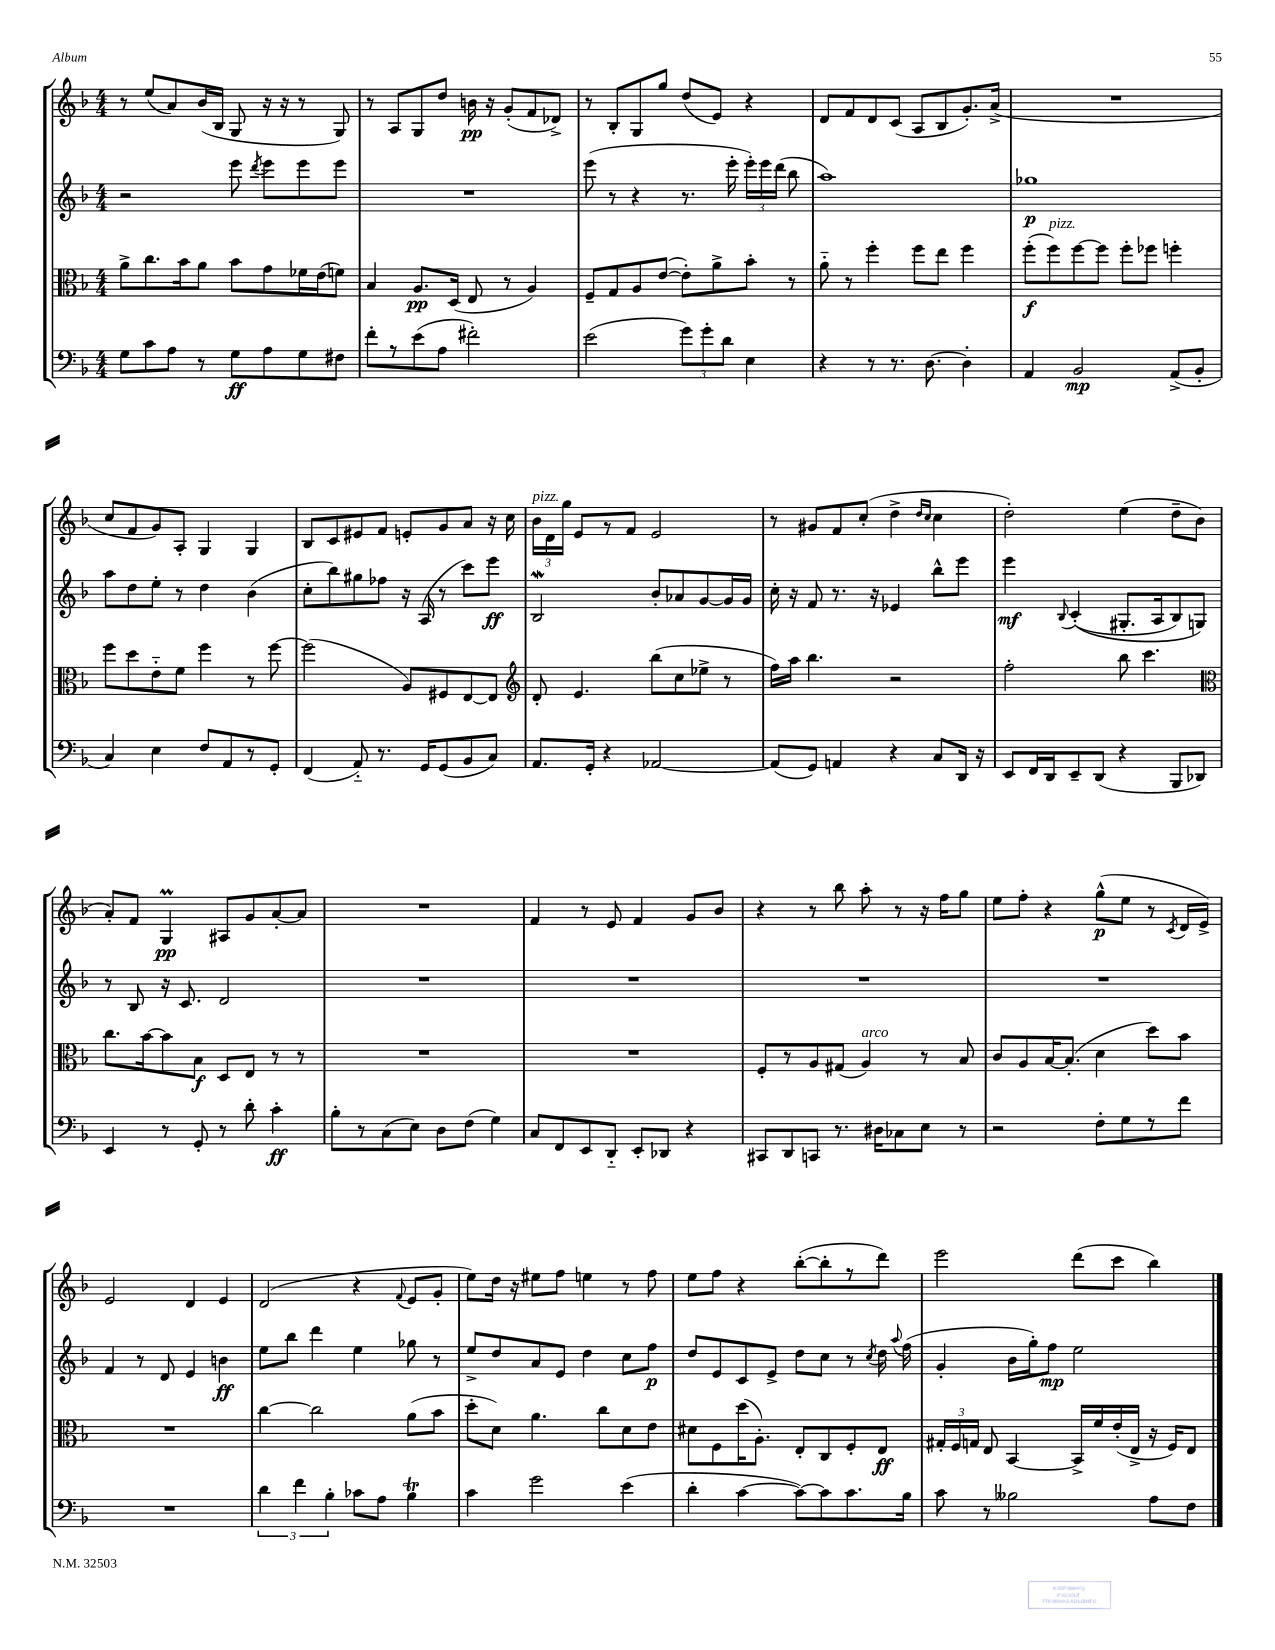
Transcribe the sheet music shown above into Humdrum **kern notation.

**kern	**kern	**kern	**kern
*staff4	*staff3	*staff2	*staff1
*clefF4	*clefC3	*clefG2	*clefG2
*k[b-]	*k[b-]	*k[b-]	*k[b-]
*M4/4	*M4/4	*M4/4	*M4/4
8G	8a^	2r	8r
8c	8.cc	.	(8ee
8A	.	.	8a)
.	16b-	.	.
8r	8a	.	(16b-
.	.	.	16B-
8G	8b-	8eee	8G
.	.	8qddd	.
8A	8g	8eee	16r
.	.	.	16r
8G	16f-	8eee	8r
.	(16e	.	.
8F#	8f)	8eee	8G)
=	=	=	=
8f'	4B-	1r	8r
8r	.	.	8A
(8e	8.A	.	8G
8A	.	.	8dd
.	(16D	.	.
2f#')	8E	.	16b
.	.	.	16r
.	8r	.	(8g'
.	4A)	.	8f
.	.	.	8d-^)
=	=	=	=
(2e	8F~	(8eee	8r
.	8G	8r	8B-'
.	8A	4r	8G
.	([8e	.	8gg
12g)	8e'])	8.r	(8dd
12g'	.	.	.
.	8a^	.	8e)
12d	.	.	.
.	.	16eee'	.
4E	8b-'	24eee')	4r
.	.	24eee	.
.	.	(24ddd	.
.	8r	8bb-	.
=	=	=	=
4r	8a'~	1aa)	8d
.	8r	.	8f
8r	4ff'	.	8d
8.r	.	.	(8c
.	8ff	.	8A
[8.D	.	.	.
.	8ee	.	8B-
4D']	4ff	.	8.g')
.	.	.	(16a^
=	=	=	=
4AA	(8ff'	1gg-	1r
.	8ff)	.	.
2BB-	[8ff	.	.
.	8ff]	.	.
.	8ff'	.	.
.	8ff-	.	.
(8AA^	4ff'	.	.
8BB-'	.	.	.
=	=	=	=
4C)	8ff	8aa	8cc
.	8dd	8dd	8f
4E	8e'~	8ee'	8g)
.	8f	8r	8A'
8F	4ff	4dd	4G
8AA	.	.	.
8r	8r	(4b-	4G
8GG'	[8ff	.	.
=	=	=	=
(4FF	(2ff]	8cc'	8B-
.	.	8bb-)	8c
8AA'~)	.	8gg#	8e#
8.r	.	8ff-	8f
.	8A)	16r	8e'
16GG	.	(16A	.
(8GG	8F#	8r	8g
8BB-	[8E	8ccc)	8a
8C)	8E]	8eee	16r
.	.	.	16cc
=	=	=	=
*	*clefG2	*	*
8.AA	8d'	2B-	24b-
.	.	.	24d
.	.	.	24gg
.	4.e	.	8e
16GG'	.	.	.
4r	.	.	8r
.	.	.	8f
[2AA-	(8bb-	8b-'	2e
.	8cc	8a-	.
.	8ee-^	[8g	.
.	8r	16g]	.
.	.	16g	.
=	=	=	=
(8AA-]	16ff)	16cc'	8r
.	16aa	16r	.
8GG)	4.bb-	8f	8g#
4AA	.	8.r	8f
.	.	.	(8cc'
.	.	16r	.
4r	2r	4e-	4dd^
.	.	.	16qqdd
.	.	.	16qqcc
8C	.	8bb-^^	4cc
16DD	.	8eee	.
16r	.	.	.
=	=	=	=
8EE	2ff'	4eee	2dd')
16FF	.	.	.
16DD	.	.	.
.	.	8qqB-	.
8EE~	.	&((4c'	.
(8DD	.	.	.
4r	8bb-	8.G#'	(4ee
.	4.ccc	.	.
.	.	16A	.
8BBB-	.	8B-)	8dd~
8DD-)	.	8G&)	8b-
=	=	=	=
*	*clefC3	*	*
4EE	8.cc	8r	8a')
.	.	8B-	8f
.	[16b-	.	.
8r	8b-]	16r	4G
.	.	8.c	.
8GG'	8B-	.	.
8r	8D	2d	8A#
8d'	8E	.	8g
4c'	8r	.	[8a'
.	8r	.	8a]
=	=	=	=
8B-'	1r	1r	1r
8r	.	.	.
(8C	.	.	.
8E)	.	.	.
8D	.	.	.
(8F	.	.	.
4G)	.	.	.
=	=	=	=
8C	1r	1r	4f
8FF	.	.	.
8EE	.	.	8r
8DD'~	.	.	8e
8EE'	.	.	4f
8DD-	.	.	.
4r	.	.	8g
.	.	.	8b-
=	=	=	=
8CC#	8F'	1r	4r
8DD	8r	.	.
8CC	8A	.	8r
8.r	(8G#	.	8bb-
.	4A)	.	8aa'
16D#	.	.	.
8C-	.	.	8r
8E	8r	.	16r
.	.	.	16ff
8r	8B-	.	8gg
=	=	=	=
2r	8c	1r	8ee
.	8A	.	8ff'
.	[16B-	.	4r
.	(8.B-']	.	.
8F'	4d	.	(8gg^^
8G	.	.	8ee
8r	8dd)	.	8r
.	.	.	8qc
8f	8b-	.	16d
.	.	.	16e^)
=	=	=	=
1r	1r	4f	2e
.	.	8r	.
.	.	8d	.
.	.	4e	4d
.	.	4b	4e
=	=	=	=
6d	[4cc	8ee	(2d
.	.	8bb-	.
6f	.	.	.
.	2cc]	4ddd	.
6B-'	.	.	.
8c-	.	4ee	4r
8A	.	.	.
.	.	.	8qqf
4B-	(8a	8gg-	8e
.	8b-	8r	8g'
=	=	=	=
4c	8dd'	8ee^	8ee)
.	8d)	8dd	16dd
.	.	.	16r
2g	4.a	8a	8ee#
.	.	8e	8ff
.	.	4dd	4ee
.	8cc	.	.
(4e	8d	8cc	8r
.	8e	8ff	8ff
=	=	=	=
4d'	8d#	8dd	8ee
.	8F	8e	8ff
[4c	(16dd	8c	4r
.	8.A')	.	.
.	.	8e^	.
8c_)	8E'	8dd	([8bb-'
8c]	8C	8cc	8bb-']
8.c	8F'	8r	8r
.	.	8qcc	.
.	8E	16dd	8ddd)
.	.	8qqaa	.
16B-	.	(16ff	.
=	=	=	=
8c	24G#'	4g'	2eee
.	24F	.	.
.	24G	.	.
8r	8E	.	.
2B--	[4BB-	16b-	.
.	.	16gg')	.
.	.	8ff	.
.	16BB-^]	2ee	(8ddd
.	16f	.	.
.	(16e'	.	8ccc
.	16E^	.	.
8A	16r	.	4bb-)
.	16F)	.	.
8F	8E	.	.
==	==	==	==
*-	*-	*-	*-
